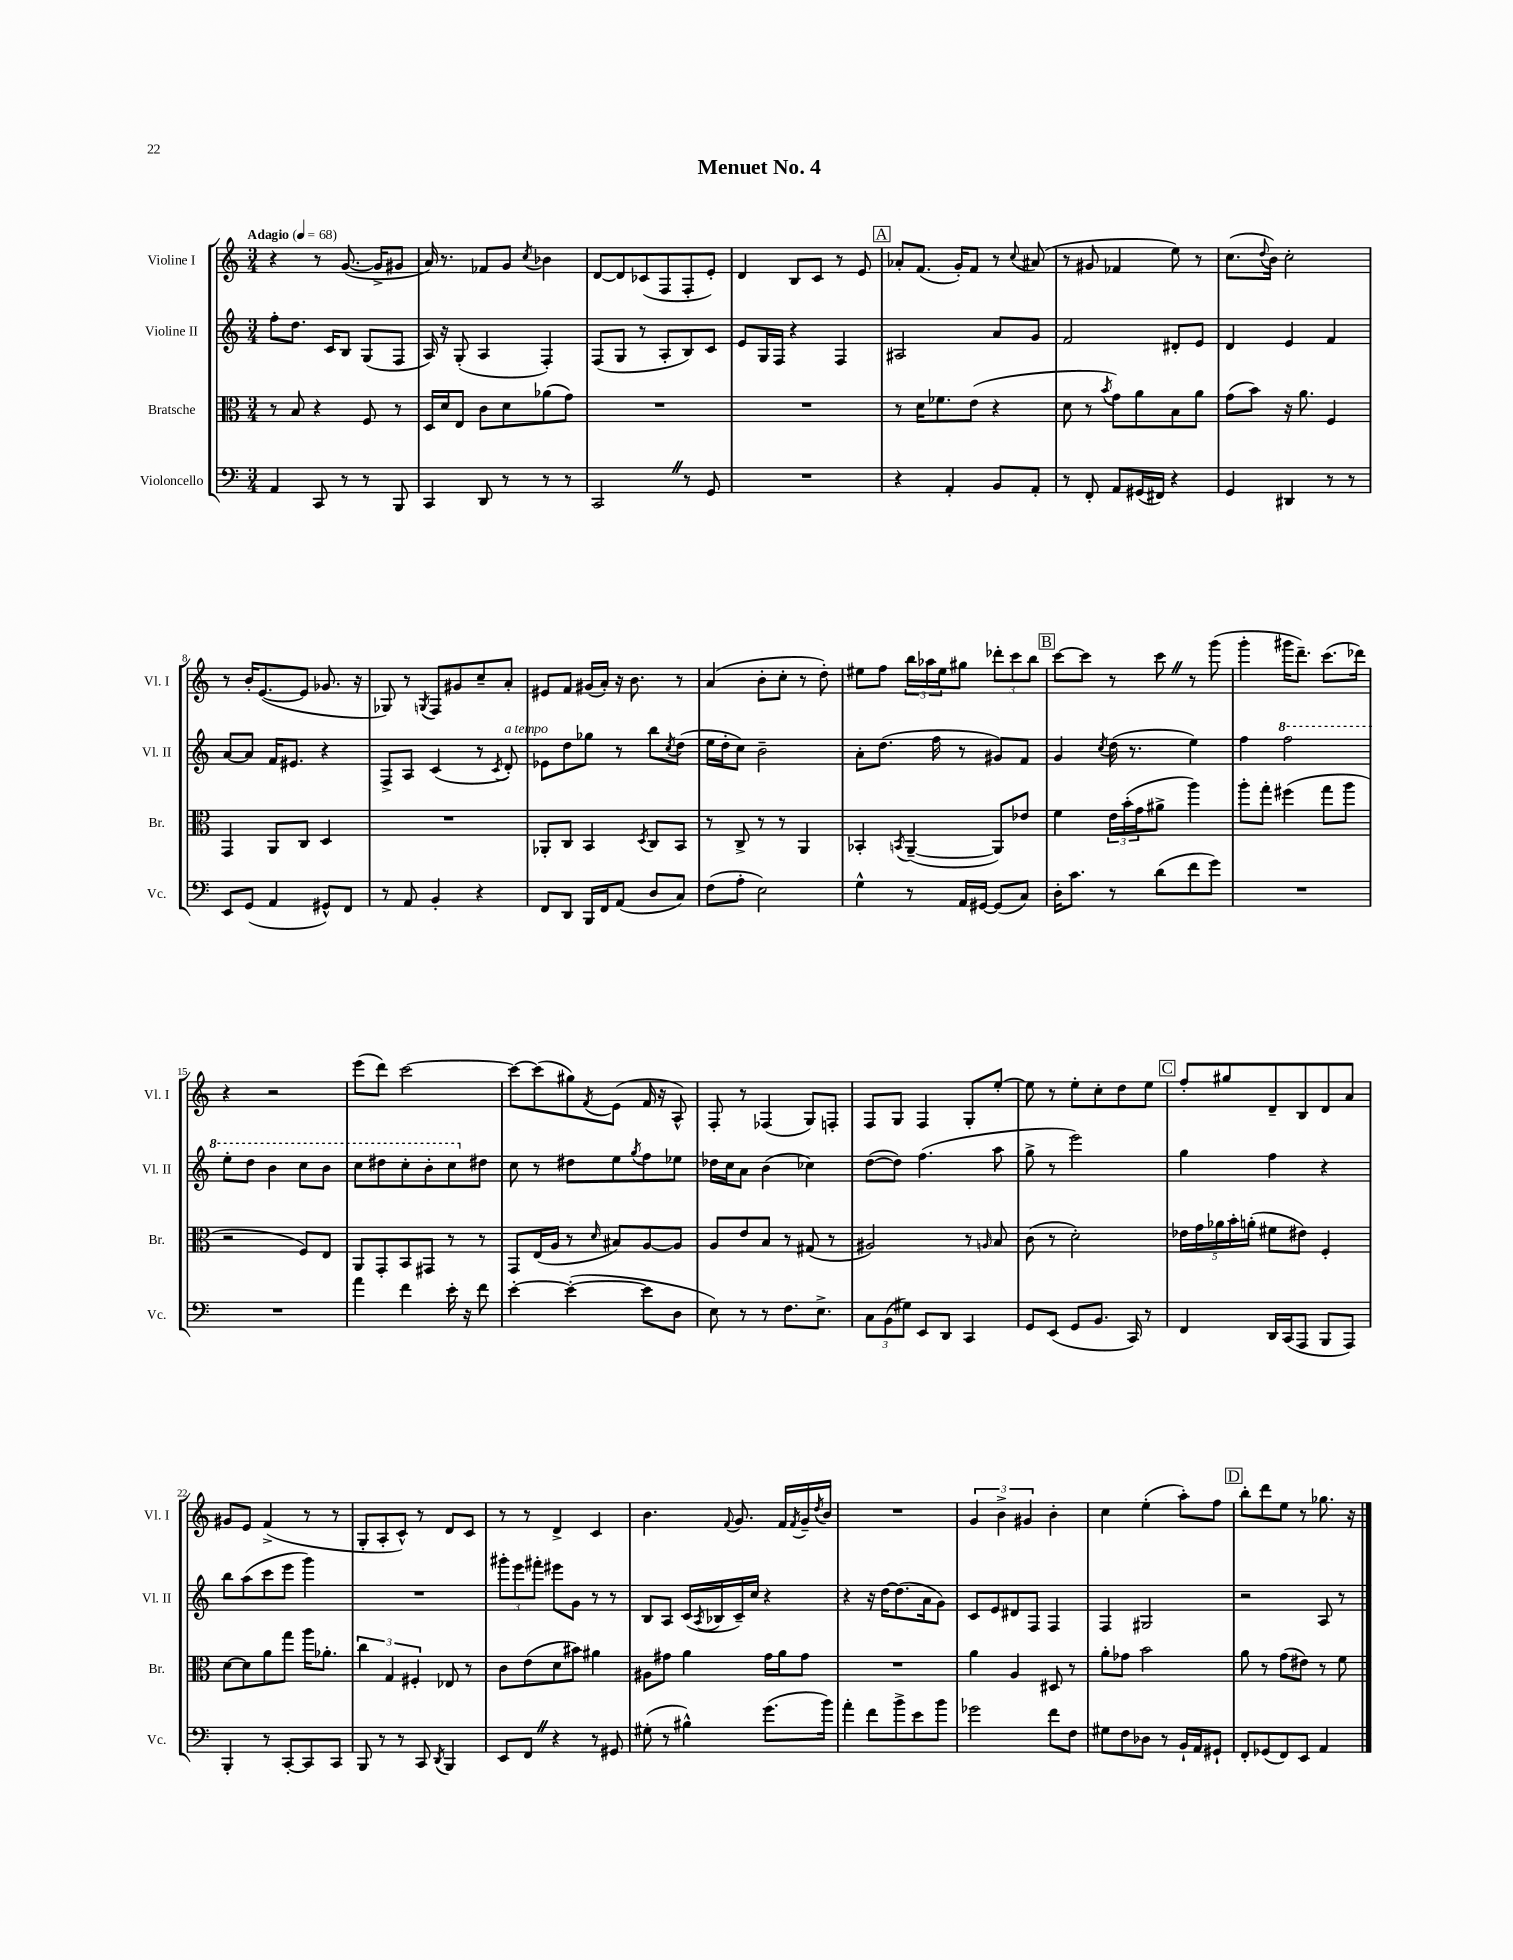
\header { title = "Menuet No. 4" }
<<
\new StaffGroup <<
\new Staff = "s0" \with { instrumentName = "Violine I" shortInstrumentName = "Vl. I" } {
    \clef treble \key c \major \numericTimeSignature \time 3/4 \tempo "Adagio" 4 = 68
    r4 r8 g'8.~( g'16-> gis'8 |
    a'16) r8. fes'8 g'8 \acciaccatura { c''8 } bes'4 |
    d'8~ d'8 ces'8( f8 f8-. e'8-.) |
    d'4 b8 c'8 r8 e'8 |
    \mark \markup { \box "A" } aes'8-. f'8.( g'16-.) f'8 r8 \appoggiatura { c''8 } ais'8( |
    r8 gis'8 fes'4 e''8) r8 |
    c''8.( \appoggiatura { d''8 } b'16) c''2-. |
    r8 b'16-. e'8.~( e'8 ges'8. r16 |
    ges8) r8 \acciaccatura { g8 } f8 gis'8 c''8-- a'8-. |
    eis'8 f'8 gis'16( a'16-.) r16 b'8. r8 |
    a'4( b'8-. c''8-. r8 d''8-.) |
    eis''8 f''8 \tuplet 3/2 { b''16 aes''16 eis''16 } gis''8 \tuplet 3/2 { des'''8-. c'''8 b''8 } |
    \mark \markup { \box "B" } c'''8~ c'''8 r8 c'''8 \once \override BreathingSign.text = \markup { \musicglyph "scripts.caesura.straight" } \breathe r8 g'''8( |
    g'''4-. gis'''16 d'''8.--) c'''8.( des'''16) |
    r4 r2 |
    e'''8( d'''8) c'''2~ |
    c'''8~ c'''8( gis''8) \acciaccatura { f'8 } e'8( f'16 r16 a8-^) |
    f8-. r8 fes4( g8) f8-. |
    f8 g8 f4 g8-. e''8~-. |
    e''8 r8 e''8-. c''8-. d''8 e''8 |
    \mark \markup { \box "C" } f''8-. gis''8 d'8-- b8 d'8 a'8 |
    gis'8 e'8 f'4->( r8 r8 |
    g8-. a8-. c'8-^) r8 d'8 c'8 |
    r8 r8 d'4-> c'4 |
    b'4. \appoggiatura { f'8 } g'8. f'16 \acciaccatura { f'8 } g'16-- \acciaccatura { d''8 } b'16 |
    R2. |
    \tuplet 3/2 { g'4 b'4-> gis'4 } b'4-. |
    c''4 e''4-.( a''8-.) f''8 |
    \mark \markup { \box "D" } b''8-. d'''8 e''8 r8 ges''8. r16 \bar "|." |
}
\new Staff = "s1" \with { instrumentName = "Violine II" shortInstrumentName = "Vl. II" } {
    \clef treble \key c \major \numericTimeSignature \time 3/4
    f''8-. d''8. c'16 b8 g8( f8 |
    a16) r16 g8-.( a4 f4-.) |
    f8( g8 r8 a8-. b8) c'8 |
    e'8 g16 f16 r4 f4 |
    \mark \markup { \box "A" } ais2 a'8 g'8 |
    f'2 dis'8-. e'8 |
    d'4 e'4 f'4 |
    a'8~ a'8 f'16 eis'8. r4 |
    f8-> a8 c'4( r8 \acciaccatura { c'8 } d'8-.^\markup { \italic "a tempo" }) |
    ees'8 d''8 ges''8 r8 b''8 \acciaccatura { c''8 } d''8( |
    e''16 d''16-. c''8) b'2-- |
    a'8-. d''8.( f''16 r8 gis'8) f'8 |
    \mark \markup { \box "B" } g'4 \acciaccatura { c''8 } d''16( r8. e''4) |
    f''4 \ottava #1 f'''2 |
    e'''8-. d'''8 b''4 c'''8 b''8 |
    c'''8 dis'''8 c'''8-. b''8-. c'''8 \ottava #0 dis''8 |
    c''8 r8 dis''8 e''8 \acciaccatura { g''8 } f''8 ees''8 |
    des''16 c''16 a'8 b'4( ces''4) |
    d''8~( d''8) f''4.( a''8 |
    g''8-> r8 e'''2) |
    \mark \markup { \box "C" } g''4 f''4 r4 |
    b''8 a''8( c'''8 e'''8 g'''4) |
    R2. |
    \tuplet 3/2 { gis'''8-. e'''8 fis'''8-. } eis'''8 g'8 r8 r8 |
    b8 a8 c'16( \acciaccatura { a8 } bes16 c'16--) c''16 r4 |
    r4 r16 d''16~ d''8.( a'16 g'8) |
    c'8 e'8 dis'8 f8 f4 |
    f4 gis2 |
    \mark \markup { \box "D" } r2 a8 r8 \bar "|." |
}
\new Staff = "s2" \with { instrumentName = "Bratsche" shortInstrumentName = "Br." } {
    \clef alto \key c \major \numericTimeSignature \time 3/4
    r8 b8 r4 f8 r8 |
    d16 d'16 e8 c'8 d'8 aes'8( g'8) |
    R2. |
    R2. |
    \mark \markup { \box "A" } r8 d'16 fes'8. e'8( r4 |
    d'8 r8 \acciaccatura { b'8 } g'8) a'8 b8 a'8 |
    g'8( b'8) r16 a'8. f4 |
    g,4 a,8 c8 d4 |
    R2. |
    aes,8-. c8 b,4 \acciaccatura { d8 } c8 b,8 |
    r8 c8-> r8 r8 a,4 |
    bes,4-. \acciaccatura { b,8 } a,4~--( a,8) ees'8 |
    \mark \markup { \box "B" } f'4 \tuplet 3/2 { e'16 b'16-.( g'16 } ais'8-> a''4) |
    a''8-. g''8-. fis''4( g''8 a''8 |
    r2 f8) e8 |
    a,8 g,8-. b,8 gis,8 r8 r8 |
    g,8 e16( a16 r8 \grace { d'16 } bis8) a8~ a8 |
    a8 e'8 b8 r8 gis8( r8 |
    ais2) r8 \grace { a16 } b8 |
    c'8( r8 d'2-.) |
    \mark \markup { \box "C" } \tuplet 5/4 { ees'16 g'16 aes'16 b'16-. a'16-.( } fis'8 eis'8) f4-. |
    d'8~ d'8 a'8 g''8 a''16 aes'8.-. |
    \tuplet 3/2 { c''4 g4 fis4-. } ees8 r8 |
    c'8 e'8( d'8 bis'8) ais'4 |
    ais8 gis'8 a'4 gis'16 a'16 gis'8 |
    R2. |
    a'4 a4 dis8 r8 |
    a'8-. ges'8 b'2 |
    \mark \markup { \box "D" } a'8 r8 g'8( eis'8) r8 f'8 \bar "|." |
}
\new Staff = "s3" \with { instrumentName = "Violoncello" shortInstrumentName = "Vc." } {
    \clef bass \key c \major \numericTimeSignature \time 3/4
    a,4 c,8 r8 r8 b,,8 |
    c,4 d,8 r8 r8 r8 |
    c,2 \once \override BreathingSign.text = \markup { \musicglyph "scripts.caesura.straight" } \breathe r8 g,8 |
    R2. |
    \mark \markup { \box "A" } r4 a,4-. b,8 a,8-. |
    r8 f,8-. a,8 gis,16( fis,16) r4 |
    g,4 dis,4 r8 r8 |
    e,8 g,8( a,4 gis,8-^) f,8 |
    r8 a,8 b,4-. r4 |
    f,8 d,8 b,,16 f,16 a,8( d8 c8) |
    f8( a8-. e2) |
    g4-^ r8 a,16 gis,16~ gis,8( c8) |
    \mark \markup { \box "B" } d16-. c'8. r8 d'8( f'8 g'8) |
    R2. |
    R2. |
    a'4 f'4 e'16-. r16 f'8 |
    e'4~-. e'4~-.( e'8 d8 |
    e8) r8 r8 f8. e8.-> |
    \tuplet 3/2 { c8 b,8( gis8) } e,8 d,8 c,4 |
    g,8 e,8( g,8 b,8. c,16) r8 |
    \mark \markup { \box "C" } f,4 d,16 c,16( a,,8 b,,8 a,,8) |
    b,,4-. r8 c,8~-. c,8 c,8 |
    b,,8 r8 r8 c,8 \acciaccatura { d,8 } b,,4 |
    e,8 f,8 \once \override BreathingSign.text = \markup { \musicglyph "scripts.caesura.straight" } \breathe r4 r8 gis,8 |
    gis8-.( r8 bis4-^) g'8.( b'16) |
    a'4-. f'8 b'8-> e'8 b'8 |
    ges'2 f'8 f8 |
    gis8 f8 des8 r8 b,16-! a,16 gis,8-! |
    \mark \markup { \box "D" } f,8-. ges,8( f,8) e,8 a,4 \bar "|." |
}
>>
>>
